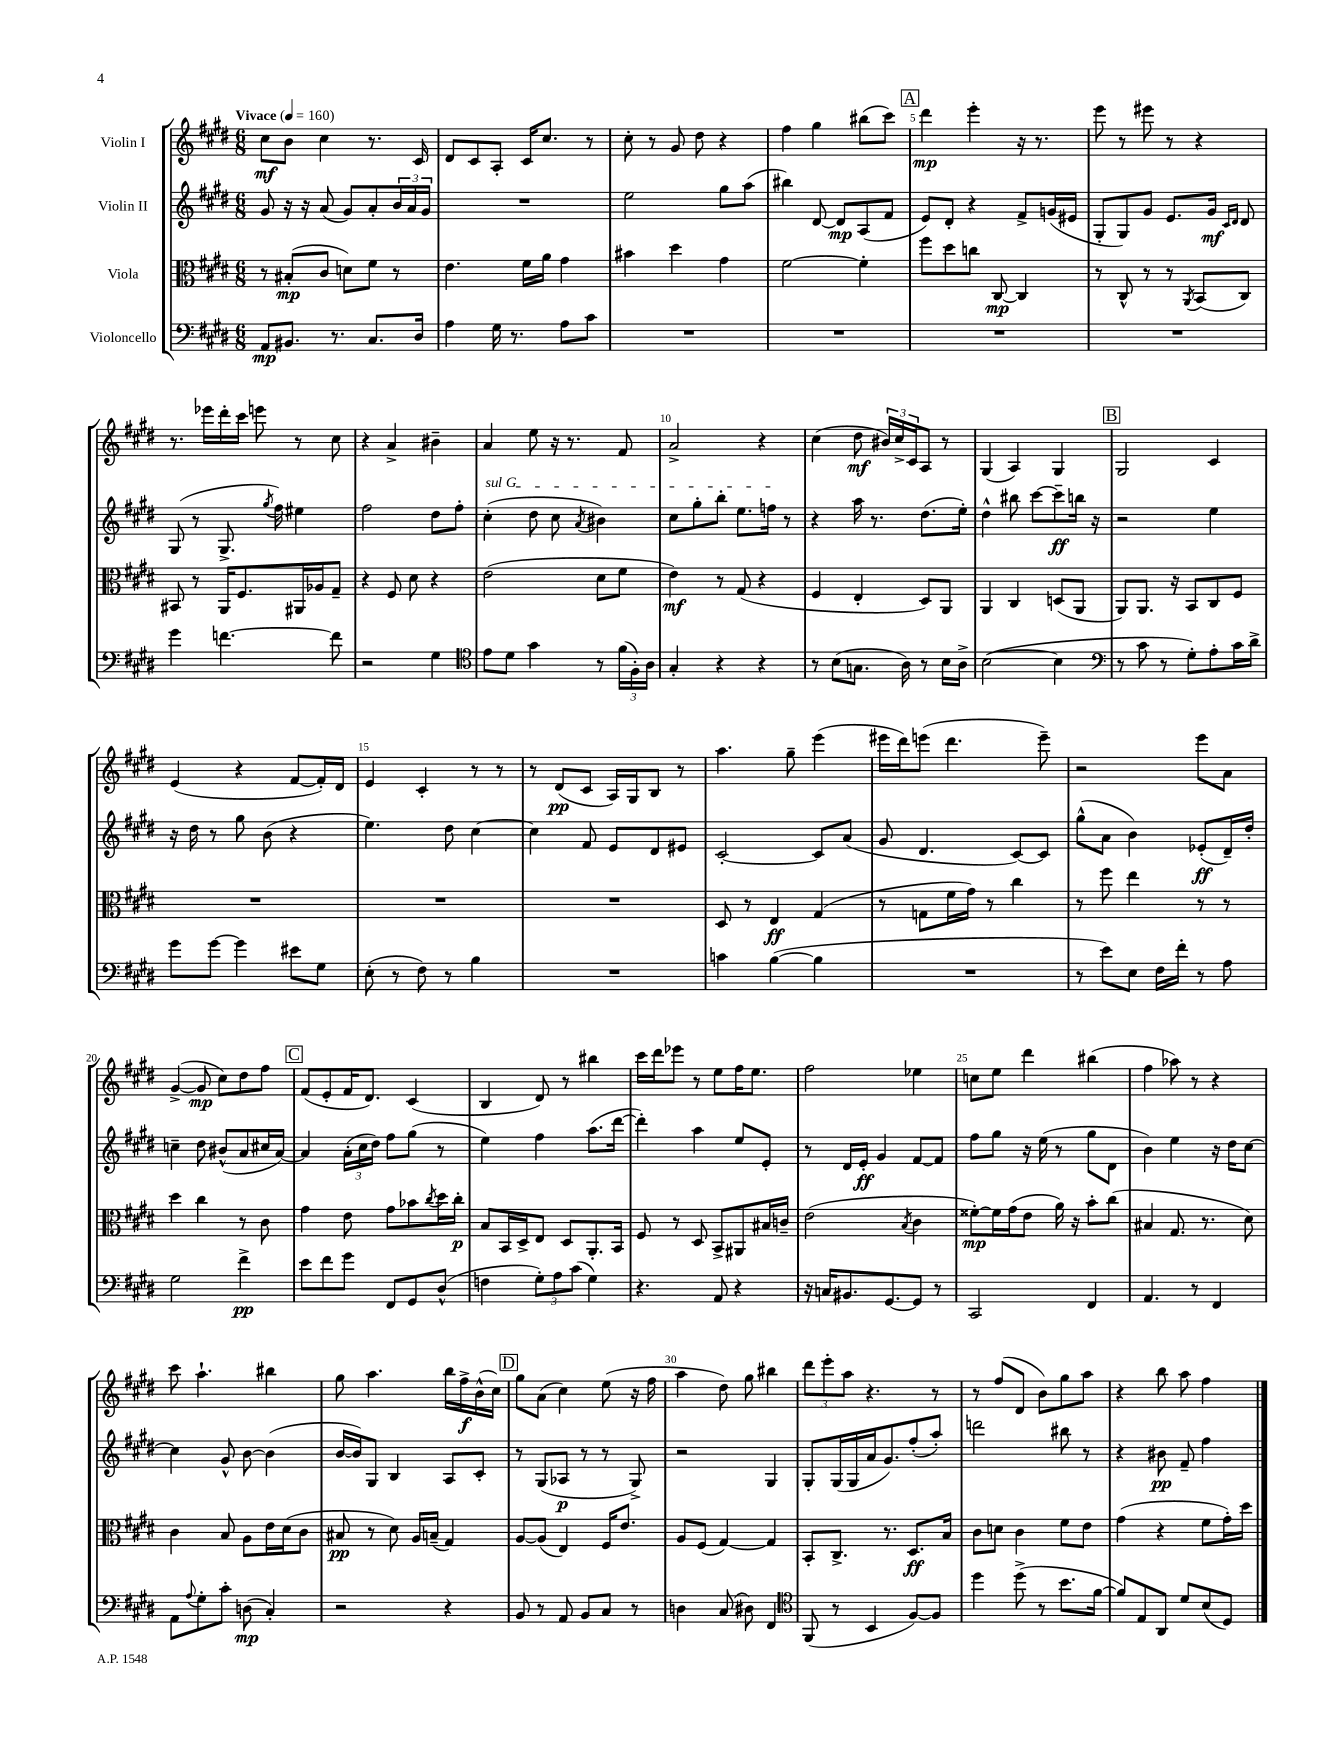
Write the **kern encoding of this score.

**kern	**dynam	**kern	**dynam	**kern	**dynam	**kern	**dynam
*part4	*part4	*part3	*part3	*part2	*part2	*part1	*part1
*staff4	*staff4	*staff3	*staff3	*staff2	*staff2	*staff1	*staff1
*I"Violoncello	*	*I"Viola	*	*I"Violin II	*	*I"Violin I	*
*clefF4	*	*clefC3	*	*clefG2	*	*clefG2	*
*k[f#c#g#d#]	*	*k[f#c#g#d#]	*	*k[f#c#g#d#]	*	*k[f#c#g#d#]	*
*M6/8	*	*M6/8	*	*M6/8	*	*M6/8	*
*MM160	*	*MM160	*	*MM160	*	*MM160	*
=1	=1	=1	=1	=1	=1	=1	=1
!	!	!	!	!	!	!LO:TX:a:B:t=Vivace	!
8AA/L	mp	8r	.	8g#/	.	8cc#\L	mf
8.BB#X/J	.	(8B#X'/L	mp	16r	.	8b\J	.
.	.	.	.	16r	.	.	.
.	.	8c#/J	.	(8a/	.	4cc#\	.
8.r	.	.	.	.	.	.	.
.	.	8dn\L)	.	8g#/L)	.	.	.
8.C#/L	.	8f#\J	.	8a'/	.	8.r	.
.	.	8r	.	24b/L	.	.	.
.	.	.	.	24a/	.	.	.
16D#/Jk	.	.	.	.	.	16c#/	.
.	.	.	.	24g#/JJ	.	.	.
=2	=2	=2	=2	=2	=2	=2	=2
4A\	.	4.e\	.	2.r	.	8d#/L	.
.	.	.	.	.	.	8c#/	.
16G#\	.	.	.	.	.	8A'/J	.
8.r	.	.	.	.	.	.	.
.	.	16f#\LL	.	.	.	16c#/KL	.
.	.	16a\JJ	.	.	.	8.cc#/J	.
8A\L	.	4g#\	.	.	.	.	.
8c#\J	.	.	.	.	.	8r	.
=3	=3	=3	=3	=3	=3	=3	=3
2.r	.	4b#X\	.	2ee\	.	8cc#'\	.
.	.	.	.	.	.	8r	.
.	.	4dd#\	.	.	.	8g#/	.
.	.	.	.	.	.	8dd#\	.
.	.	4g#\	.	8gg#\L	.	4r	.
.	.	.	.	(8aa\J	.	.	.
=4	=4	=4	=4	=4	=4	=4	=4
2.r	.	[2f#\	.	4bb#X\)	.	4ff#\	.
.	.	.	.	[8d#/	.	4gg#\	.
.	.	.	.	8d#/L]	mp	.	.
.	.	4f#'\]	.	(8A/	.	(8bb#X\L	.
.	.	.	.	8f#/J	.	8ccc#\J)	.
!!LO:REH:place=s1:t=A
=5	=5	=5	=5	=5	=5	=5	=5
2.r	.	8ff#\L	.	8e/L)	.	4ddd#\	mp
.	.	8dd#\	.	8d#'/J	.	.	.
.	.	8ccn\J	.	4r	.	4eee'\	.
.	.	[8C#/	mp	.	.	.	.
.	.	4C#/]	.	8f#^/L	.	16r	.
.	.	.	.	.	.	8.r	.
.	.	.	.	(16gn/L	.	.	.
.	.	.	.	16e#X/JJ	.	.	.
=6	=6	=6	=6	=6	=6	=6	=6
2.r	.	8r	.	8G#'/L	.	8eee\	.
.	.	8C#^^/	.	8G#/)	.	8r	.
.	.	8r	.	8g#/J	.	8eee#X\	.
.	.	8r	.	8.e/L	.	8r	.
.	.	8qAA/	.	.	.	.	.
.	.	(8BB/L	.	.	.	4r	.
.	.	.	.	16g#/Jk	mf	.	.
.	.	.	.	16qqc#/LL	.	.	.
.	.	.	.	16qqd#/JJ	.	.	.
.	.	8C#/J)	.	8d#/	.	.	.
!!LO:LB:g=z
=7	=7	=7	=7	=7	=7	=7	=7
4g#\	.	8BB#X/	.	(8G#/	.	8.r	.
.	.	8r	.	8r	.	.	.
.	.	.	.	.	.	16eee-X\LL	.
[4.fn\	.	16AA/KL	.	8.G#^/	.	16ddd#'\	.
.	.	8.F#/	.	.	.	16ccc#\JJ	.
.	.	.	.	.	.	8eeen\	.
.	.	.	.	8qgg#/	.	.	.
.	.	.	.	16ff#\)	.	.	.
.	.	16AA#X/L	.	4ee#X\	.	8r	.
.	.	16A-X/J	.	.	.	.	.
8f\]	.	8G#~/J	.	.	.	8cc#\	.
=8	=8	=8	=8	=8	=8	=8	=8
2r	.	4r	.	2ff#\	.	4r	.
.	.	8F#/	.	.	.	4a^/	.
.	.	8d#\	.	.	.	.	.
4G#\	.	4r	.	8dd#\L	.	4b#X~\	.
.	.	.	.	8ff#'\J	.	.	.
=9	=9	=9	=9	=9	=9	=9	=9
*clefC4	*	*	*	*	*	*	*
!	!	!	!	!LO:TX:a:i:t=sul G	!	!	!
8e\L	.	(2e\	.	(4cc#'\	.	4a/	.
8d#\J	.	.	.	.	.	.	.
4g#\	.	.	.	8dd#\	.	8ee\	.
.	.	.	.	8cc#\	.	16r	.
.	.	.	.	.	.	8.r	.
.	.	.	.	8qa/	.	.	.
8r	.	8d#\L	.	4b#X\)	.	.	.
(24f#\LL	.	8f#\J	.	.	.	8f#/	.
24F#'\)	.	.	.	.	.	.	.
24A\JJ	.	.	.	.	.	.	.
=10	=10	=10	=10	=10	=10	=10	=10
4G#'/	.	4e\)	mf	8cc#\L	.	2a^/	.
.	.	.	.	8gg#'\	.	.	.
4r	.	8r	.	8bb'\J	.	.	.
.	.	(8G#/	.	8.ee\L	.	.	.
4r	.	4r	.	.	.	4r	.
.	.	.	.	16ffn\Jk	.	.	.
.	.	.	.	8r	.	.	.
=11	=11	=11	=11	=11	=11	=11	=11
8r	.	4F#/	.	4r	.	(4cc#\	.
(8B\L	.	.	.	.	.	.	.
8.Gn\J	.	4E'/	.	16aa\	.	8dd#\	mf
.	.	.	.	8.r	.	.	.
.	.	.	.	.	.	24b#X/LL)	.
.	.	.	.	.	.	24cc#^/	.
16A\)	.	.	.	.	.	.	.
.	.	.	.	.	.	24c#/J	.
8r	.	8D#/L)	.	(8.dd#\L	.	8A/J	.
16B\LL	.	8AA/J	.	.	.	8r	.
16A^\JJ	.	.	.	16ee'\Jk)	.	.	.
=12	=12	=12	=12	=12	=12	=12	=12
([2B\	.	4AA/	.	4dd#^^\	.	(4G#/	.
.	.	4C#/	.	8bb#X\	.	4A/)	.
.	.	.	.	[8ccc#\L	.	.	.
4B\]	.	(8Dn/L	.	8ccc#~\]	ff	4G#/	.
.	.	8AA/J	.	16bbn\Jk	.	.	.
.	.	.	.	16r	.	.	.
!!LO:REH:place=s1:t=B
=13	=13	=13	=13	=13	=13	=13	=13
*clefF4	*	*	*	*	*	*	*
8r	.	8AA/L)	.	2r	.	2G#/	.
8c#\	.	8.AA/J	.	.	.	.	.
8r	.	.	.	.	.	.	.
.	.	16r	.	.	.	.	.
8G#'\L)	.	8BB/L	.	.	.	.	.
8A'\	.	8C#/	.	4ee\	.	4c#/	.
16c#\L	.	8F#/J	.	.	.	.	.
16d#^\JJ	.	.	.	.	.	.	.
!!LO:LB:g=z
=14	=14	=14	=14	=14	=14	=14	=14
8g#\L	.	2.r	.	16r	.	(4e/	.
.	.	.	.	16dd#\	.	.	.
[8g#\J	.	.	.	8r	.	.	.
4g#\]	.	.	.	8gg#\	.	4r	.
.	.	.	.	(8b\	.	.	.
8e#X\L	.	.	.	4r	.	[8f#/L	.
8G#\J	.	.	.	.	.	16f#'/L])	.
.	.	.	.	.	.	16d#/JJ	.
=15	=15	=15	=15	=15	=15	=15	=15
(8E'\	.	2.r	.	4.ee\)	.	4e/	.
8r	.	.	.	.	.	.	.
8F#\)	.	.	.	.	.	4c#'/	.
8r	.	.	.	8dd#\	.	.	.
4B\	.	.	.	[4cc#\	.	8r	.
.	.	.	.	.	.	8r	.
=16	=16	=16	=16	=16	=16	=16	=16
2.r	.	2.r	.	4cc#\]	.	8r	.
.	.	.	.	.	.	(8d#/L	pp
.	.	.	.	8f#/	.	8c#/J	.
.	.	.	.	8e/L	.	16A/LL)	.
.	.	.	.	.	.	16G#/J	.
.	.	.	.	8d#/	.	8B/J	.
.	.	.	.	8e#X/J	.	8r	.
=17	=17	=17	=17	=17	=17	=17	=17
4cn\	.	8D#/	.	[2c#'/	.	4.aa\	.
.	.	8r	.	.	.	.	.
([4B\	.	4E/	ff	.	.	.	.
.	.	.	.	.	.	8gg#~\	.
4B\]	.	(4G#/	.	8c#/L]	.	(4eee\	.
.	.	.	.	(8a/J	.	.	.
=18	=18	=18	=18	=18	=18	=18	=18
2.r	.	8r	.	8g#/	.	16eee#X\LL	.
.	.	.	.	.	.	16ddd#\J)	.
.	.	8Gn\L	.	4.d#/	.	(8eeen\J	.
.	.	16f#\L	.	.	.	4.ddd#\	.
.	.	16g#\JJ)	.	.	.	.	.
.	.	8r	.	.	.	.	.
.	.	4cc#\	.	[8c#/L)	.	.	.
.	.	.	.	8c#/J]	.	8eee~\)	.
=19	=19	=19	=19	=19	=19	=19	=19
8r	.	8r	.	(8gg#^^\L	.	2r	.
8e\L)	.	8ff#\	.	8a\J	.	.	.
8E\J	.	4ee\	.	4b\)	.	.	.
16F#\LL	.	.	.	.	.	.	.
16f#'\JJ	.	.	.	.	.	.	.
8r	.	8r	.	(8e-X'/L	ff	8eee\L	.
8A\	.	8r	.	16d#~/L)	.	8a\J	.
.	.	.	.	16dd#'/JJ	.	.	.
!!LO:LB:g=z
=20	=20	=20	=20	=20	=20	=20	=20
2G#\	.	4dd#\	.	4ccn~\	.	([4g#^/	.
.	.	4cc#\	.	8dd#\	.	8g#/]	mp
.	.	.	.	(8b#X^^/L	.	8cc#\L)	.
4f#^\	pp	8r	.	8a/	.	8dd#\	.
.	.	8c#\	.	16cc#X/L	.	8ff#\J	.
.	.	.	.	[16a/JJ)	.	.	.
!!LO:REH:place=s1:t=C
=21	=21	=21	=21	=21	=21	=21	=21
8e\L	.	4g#\	.	4a/]	.	(8f#/L	.
8f#\	.	.	.	.	.	8e'/	.
8g#\J	.	8e\	.	(24a'\LL	.	16f#/K	.
.	.	.	.	24cc#\	.	.	.
.	.	.	.	.	.	8.d#/J)	.
.	.	.	.	24dd#\JJ)	.	.	.
8FF#/L	.	8g#\L	.	8ff#\L	.	.	.
8GG#/	.	8b-X\	.	(8gg#\J	.	(4c#/	.
.	.	8qcc#/	.	.	.	.	.
(8D#^^/J	.	16dd#\L	.	8r	.	.	.
.	.	16cc#'\JJ	p	.	.	.	.
=22	=22	=22	=22	=22	=22	=22	=22
4Fn\	.	8B/L	.	4ee\)	.	4B/	.
.	.	16BB/L	.	.	.	.	.
.	.	16D#^/J	.	.	.	.	.
12G#'\L)	.	8E/J	.	4ff#\	.	8d#/)	.
12A\	.	.	.	.	.	.	.
.	.	8D#/L	.	.	.	8r	.
(12c#\J	.	.	.	.	.	.	.
4G#\)	.	8.AA'/	.	(8.aa\L	.	4bb#X\	.
.	.	16BB/Jk	.	[16ddd#\Jk	.	.	.
=23	=23	=23	=23	=23	=23	=23	=23
4.r	.	8F#/	.	4ddd#'\])	.	16ccc#\LL	.
.	.	.	.	.	.	16ddd#\J	.
.	.	8r	.	.	.	8eee-X\J	.
.	.	8D#/	.	4aa\	.	8r	.
8AA/	.	8BB^/L	.	.	.	8ee\L	.
4r	.	8AA#X/	.	8ee/L	.	16ff#\K	.
.	.	.	.	.	.	8.ee\J	.
.	.	16B#X/L	.	8e'/J	.	.	.
.	.	16cn~/JJ	.	.	.	.	.
=24	=24	=24	=24	=24	=24	=24	=24
16r	.	(2e\	.	8r	.	2ff#\	.
16Cn/KL	.	.	.	.	.	.	.
8.BB#X/	.	.	.	16d#/LL	.	.	.
.	.	.	.	16e'/JJ	ff	.	.
.	.	.	.	4g#/	.	.	.
[8.GG#/	.	.	.	.	.	.	.
.	.	8qB/	.	.	.	.	.
8GG#/J]	.	4c#\	.	[8f#/L	.	4ee-X\	.
8r	.	.	.	8f#/J]	.	.	.
=25	=25	=25	=25	=25	=25	=25	=25
2CC#/	.	[8f##X'\L)	mp	8ff#\L	.	8ccn\L	.
.	.	16f##\L]	.	8gg#\J	.	8ee\J	.
.	.	(16g#\J	.	.	.	.	.
.	.	8e\J	.	16r	.	4ddd#\	.
.	.	.	.	(16ee\	.	.	.
.	.	16a\)	.	8r	.	.	.
.	.	16r	.	.	.	.	.
4FF#/	.	8b'\L	.	8gg#\L	.	(4bb#X\	.
.	.	(8cc#\J	.	8d#\J	.	.	.
=26	=26	=26	=26	=26	=26	=26	=26
4.AA/	.	4B#X/	.	4b\)	.	4ff#\	.
.	.	8.G#/	.	4ee\	.	8aa-X\)	.
8r	.	.	.	.	.	8r	.
.	.	8.r	.	.	.	.	.
4FF#/	.	.	.	16r	.	4r	.
.	.	.	.	16dd#\KL	.	.	.
.	.	8d#\)	.	[8cc#\J	.	.	.
!!LO:LB:g=z
=27	=27	=27	=27	=27	=27	=27	=27
8AA\L	.	4c#\	.	4cc#\]	.	8ccc#\	.
8qqA/	.	.	.	.	.	.	.
8G#'\	.	.	.	.	.	4.aa`\	.
8c#'\J	.	8B/	.	8g#^^/	.	.	.
(8Dn\	mp	8A\L	.	[8b\	.	.	.
4C#'/)	.	16e\L	.	(4b\]	.	4bb#X\	.
.	.	(16d#\J	.	.	.	.	.
.	.	8c#\J	.	.	.	.	.
=28	=28	=28	=28	=28	=28	=28	=28
2r	.	8B#X/	pp	[16b/LL	.	8gg#\	.
.	.	.	.	16b/J])	.	.	.
.	.	8r	.	8G#/J	.	4.aa\	.
.	.	8d#\)	.	4B/	.	.	.
.	.	16A/LL	.	.	.	.	.
.	.	(16Bn~/JJ	.	.	.	.	.
4r	.	4G#/)	.	8A/L	.	16bb\LL	.
.	.	.	.	.	.	16ff#^\	f
.	.	.	.	8c#'/J	.	(16b^^\	.
.	.	.	.	.	.	16cc#\JJ)	.
!!LO:REH:place=s1:t=D
=29	=29	=29	=29	=29	=29	=29	=29
8BB/	.	[8A/L	.	8r	.	8gg#\L	.
8r	.	(8A/J]	.	(8G#/L	.	(8a\J	.
8AA/	.	4E/)	.	8A-X/J	p	4cc#\)	.
8BB/L	.	.	.	8r	.	.	.
8C#/J	.	16F#/KL	.	8r	.	(8ee\	.
.	.	8.e/J	.	.	.	.	.
8r	.	.	.	8G#^/)	.	16r	.
.	.	.	.	.	.	16ff#\	.
=30	=30	=30	=30	=30	=30	=30	=30
4Dn\	.	8A/L	.	2r	.	4aa\	.
.	.	(8F#/J	.	.	.	.	.
(8C#/	.	[4G#/)	.	.	.	8dd#\)	.
8D#X\)	.	.	.	.	.	8gg#\	.
4FF#/	.	4G#/]	.	4G#/	.	4bb#X\	.
=31	=31	=31	=31	=31	=31	=31	=31
*clefC4	*	*	*	*	*	*	*
(8FF#/	.	8BB'/L	.	8G#'/L	.	12ddd#\L	.
.	.	.	.	.	.	12eee'\	.
8r	.	8.C#^/J	.	(16G#/L	.	.	.
.	.	.	.	.	.	12aa\J	.
.	.	.	.	16G#/	.	.	.
4BB/	.	.	.	16a/J	.	4.r	.
.	.	8.r	.	8.g#/)	.	.	.
[8F#/L)	.	8.D#/L	ff	(8ff#'/	.	.	.
8F#/J]	.	.	.	8aa'/J)	.	8r	.
.	.	16B/Jk	.	.	.	.	.
=32	=32	=32	=32	=32	=32	=32	=32
4dd#\	.	8c#\L	.	2dddn\	.	8r	.
.	.	8dn\J	.	.	.	(8ff#/L	.
(8dd#^\	.	4c#\	.	.	.	8d#/J	.
8r	.	.	.	.	.	8b\L)	.
8.b\L	.	8f#\L	.	8bb#X\	.	8gg#\	.
.	.	8e\J	.	8r	.	8aa\J	.
[16f#\Jk	.	.	.	.	.	.	.
=33	=33	=33	=33	=33	=33	=33	=33
8f#/L])	.	(4g#\	.	4r	.	4r	.
8E/	.	.	.	.	.	.	.
8AA/J	.	4r	.	8b#X\	pp	8bb\	.
8d#/L	.	.	.	8f#~/	.	8aa\	.
(8B/	.	8f#\L	.	4ff#\	.	4ff#\	.
8D#/J)	.	16g#'\L)	.	.	.	.	.
.	.	16dd#\JJ	.	.	.	.	.
==	==	==	==	==	==	==	==
*-	*-	*-	*-	*-	*-	*-	*-
